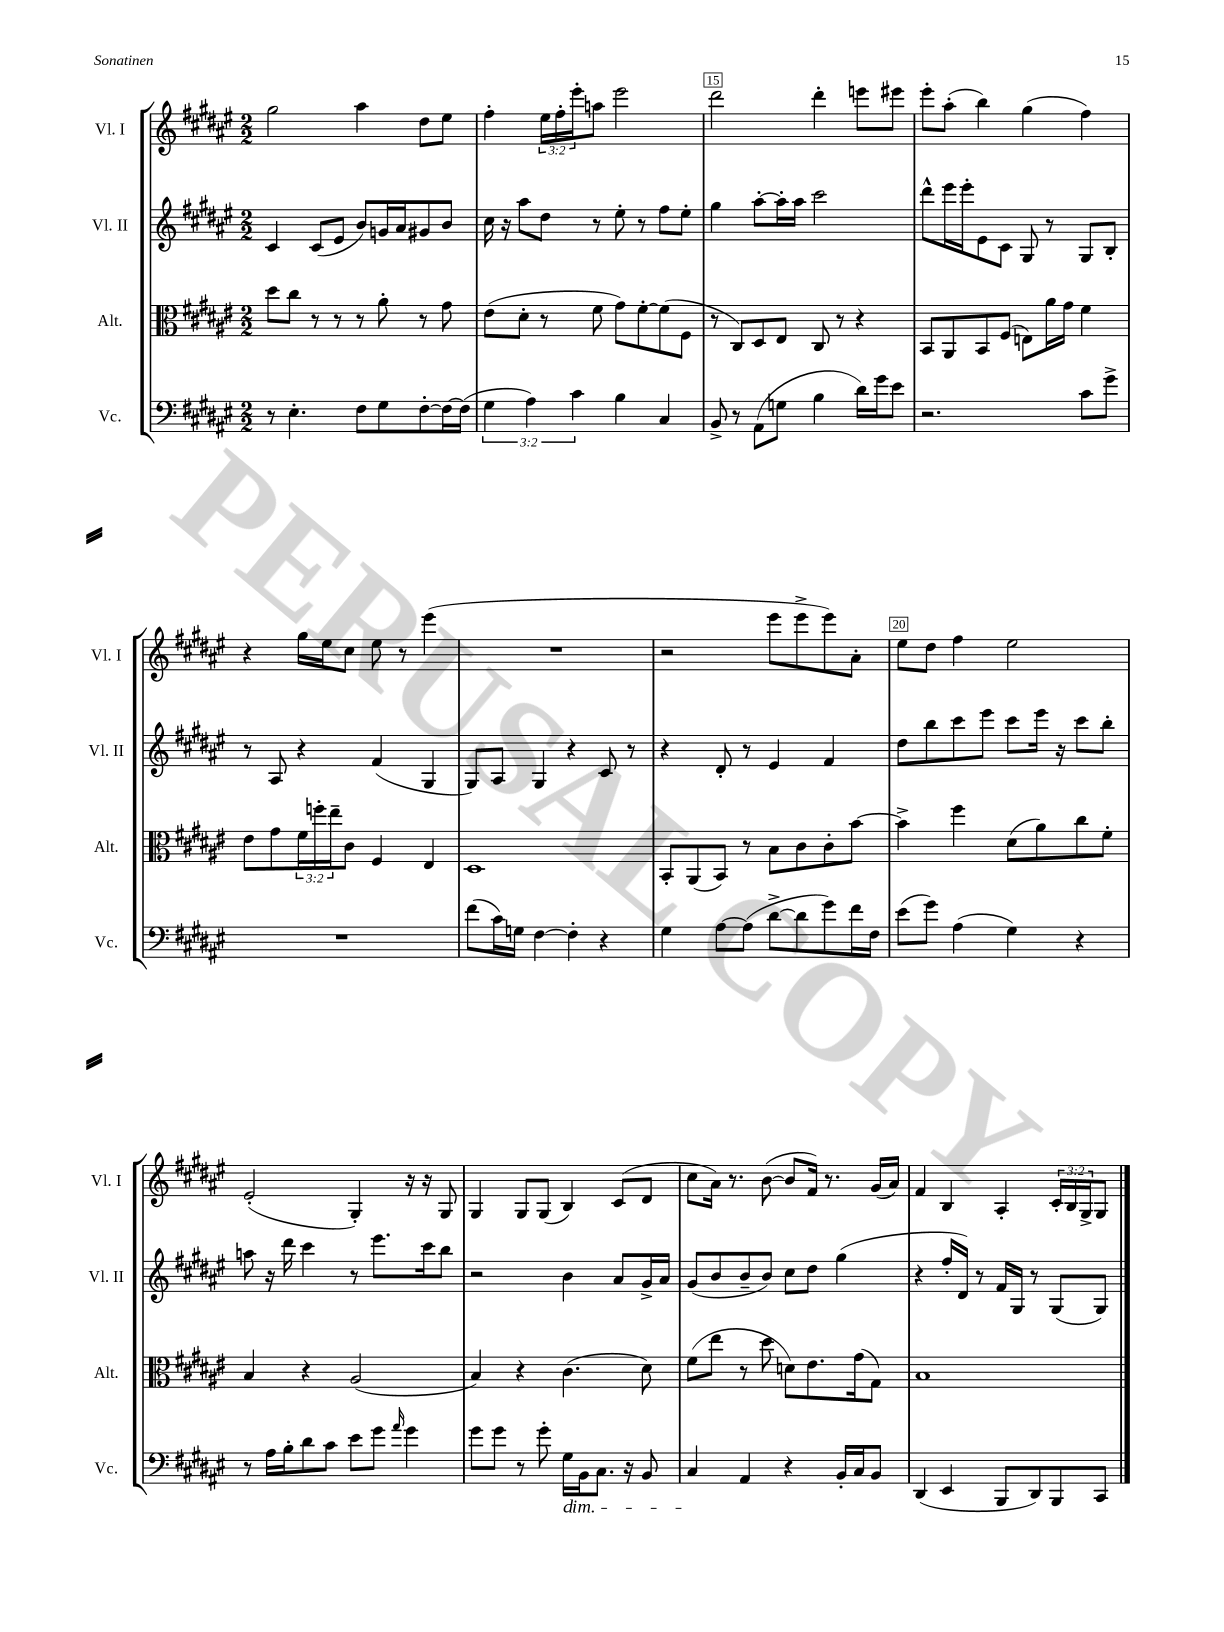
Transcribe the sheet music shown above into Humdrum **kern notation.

**kern	**kern	**kern	**kern
*staff4	*staff3	*staff2	*staff1
*clefF4	*clefC3	*clefG2	*clefG2
*k[f#c#g#d#a#e#]	*k[f#c#g#d#a#e#]	*k[f#c#g#d#a#e#]	*k[f#c#g#d#a#e#]
*M2/2	*M2/2	*M2/2	*M2/2
8r	8dd#	4c#	2gg#
4.E#'	8cc#	.	.
.	8r	(8c#	.
.	8r	8e#	.
8F#	8r	8b)	4aa#
8G#	8a#'	16g	.
.	.	16a#	.
[8F#'	8r	8g#	8dd#
16F#_	8g#	8b	8ee#
(16F#]	.	.	.
=	=	=	=
6G#	(8e#	16cc#	4ff#'
.	.	16r	.
.	8d#'	8aa#	.
6A#)	.	.	.
.	8r	8dd#	24ee#
.	.	.	24ff#'
6c#	.	.	24eee#'
.	8f#	8r	8aa
4B	8g#)	8ee#'	2eee#
.	[8f#'	8r	.
4C#	(8f#]	8ff#	.
.	8F#	8ee#'	.
=	=	=	=
8BB^	8r	4gg#	2ddd#
8r	8C#)	.	.
(8AA#	8D#	[8aa#'	.
8G	8E#	16aa#']	.
.	.	16aa#	.
4B	8C#	2ccc#	4ddd#'
.	8r	.	.
16d#)	4r	.	8eee
16g#	.	.	.
8e#	.	.	8eee#
=	=	=	=
2.r	8BB	8ddd#^^	8eee#'
.	8AA#	16eee#	(8aa#'
.	.	16eee#'	.
.	8BB	8e#	4bb)
.	(8F#	8c#	.
.	8E)	8G#	(4gg#
.	16a#	8r	.
.	16g#	.	.
8c#	4f#	8G#	4ff#)
8g#^	.	8B'	.
=	=	=	=
1r	8e#	8r	4r
.	8g#	8A#	.
.	24f#	4r	16gg#
.	24ff'	.	.
.	.	.	16ee#
.	24ee#~	.	.
.	8c#	.	8cc#
.	4F#	(4f#	8ee#
.	.	.	8r
.	4E#	4G#	(4eee#
=	=	=	=
(8f#	1D#	8G#)	1r
16c#)	.	8A#	.
16G	.	.	.
[4F#	.	4G#	.
4F#']	.	4r	.
4r	.	8c#	.
.	.	8r	.
=	=	=	=
4G#	8BB'	4r	2r
.	(8AA#	.	.
[8A#	8BB)	8d#'	.
(8A#]	8r	8r	.
[8d#^	8B	4e#	8eee#
8d#]	8c#	.	8eee#^
8g#)	8c#'	4f#	8eee#)
16f#	[8b	.	8a#'
16F#	.	.	.
=	=	=	=
(8e#	4b^]	8dd#	8ee#
8g#)	.	8bb	8dd#
(4A#	4ff#	8ccc#	4ff#
.	.	8eee#	.
4G#)	(8d#	8ccc#	2ee#
.	8a#)	16eee#	.
.	.	16r	.
4r	8cc#	8ccc#	.
.	8f#'	8bb'	.
=	=	=	=
8r	4B	8aa	(2e#'
16A#	.	16r	.
16B'	.	16ddd#	.
8d#	4r	4ccc#	.
8c#	.	.	.
8e#	(2A#	8r	4G#')
8g#	.	8.eee#	.
16qqa#	.	.	.
4g#	.	.	16r
.	.	16ccc#	16r
.	.	8bb	8G#
=	=	=	=
8g#	4B)	2r	4G#
8g#	.	.	.
8r	4r	.	8G#
8g#'	.	.	(8G#
16G#	(4.c#	4b	4B)
16BB	.	.	.
8.C#	.	.	.
.	.	8a#	(8c#
16r	.	.	.
8BB	8d#)	16g#^	8d#
.	.	16a#	.
=	=	=	=
4C#	(8f#	(8g#	8cc#
.	8ee#	8b	16a#)
.	.	.	8.r
4AA#	8r	8b~	.
.	8dd#	8b)	([8b
4r	8d)	8cc#	8b]
.	8.e#	8dd#	16f#)
.	.	.	8.r
16BB'	.	(4gg#	.
16C#	(16g#	.	.
8BB	8G#)	.	(16g#
.	.	.	16a#)
=	=	=	=
(4DD#	1B	4r	4f#
4EE#	.	16ff#'	4B
.	.	16d#)	.
.	.	8r	.
8BBB	.	16f#	4A#'
.	.	16G#	.
8DD#)	.	8r	.
8BBB	.	(8G#	24c#'
.	.	.	24B
.	.	.	24G#^
8CC#	.	8G#)	8G#
==	==	==	==
*-	*-	*-	*-
